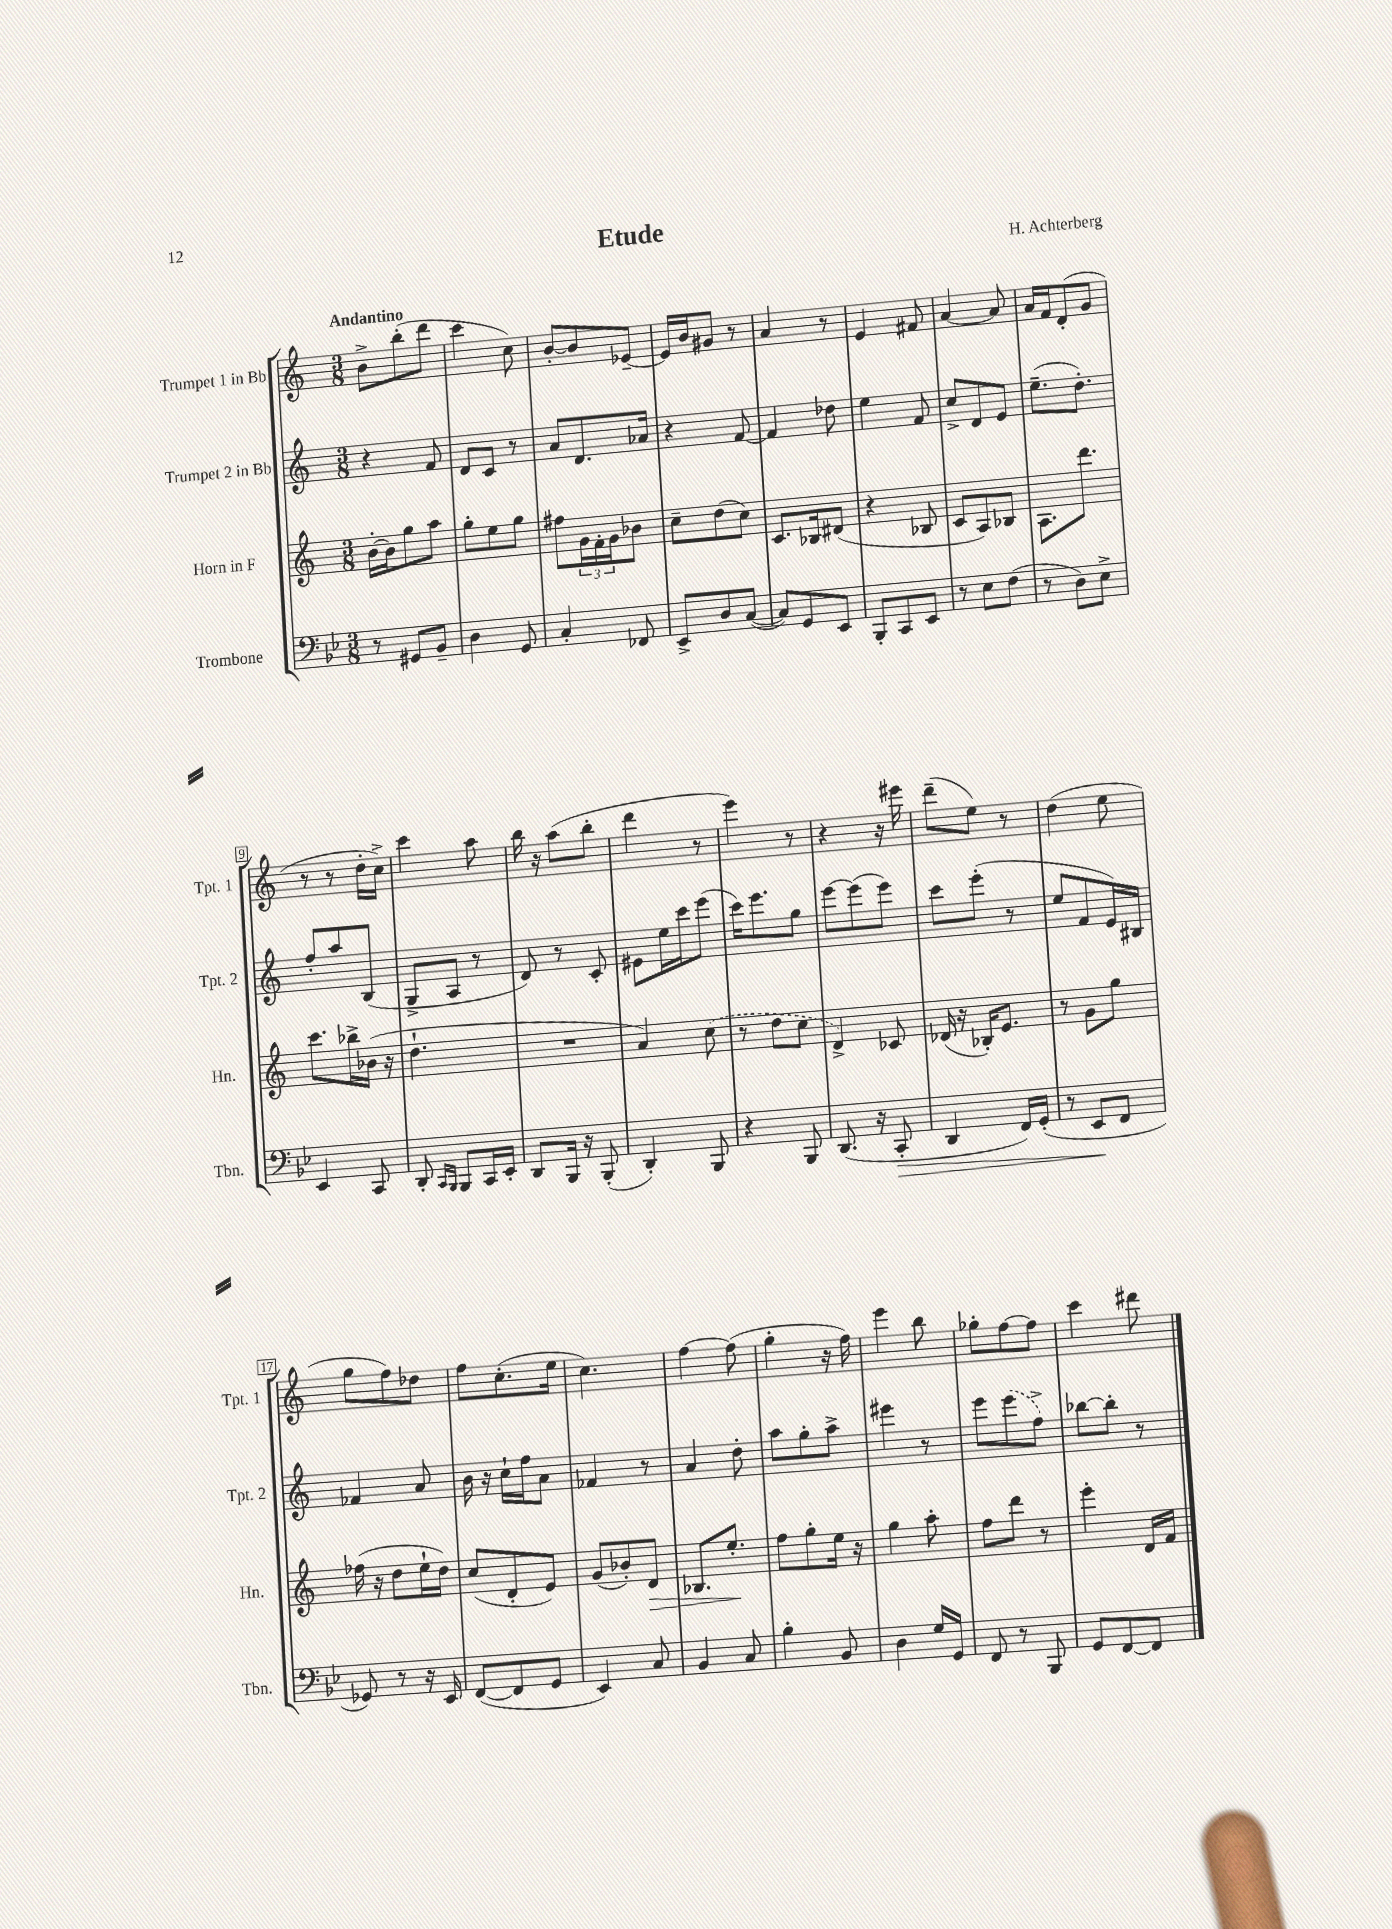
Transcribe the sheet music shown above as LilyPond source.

\header { title = "Etude" composer = "H. Achterberg" }
<<
\new StaffGroup <<
\new Staff = "s0" \with { instrumentName = "Trumpet 1 in Bb" shortInstrumentName = "Tpt. 1" } {
    \clef treble \key c \major \numericTimeSignature \time 3/8 \tempo "Andantino"
    b'8-> b''8-.( d'''8 |
    c'''4 c''8) |
    b'8~-. b'8 ees'8~-- |
    ees'16 b'16 gis'8 r8 |
    a'4 r8 |
    e'4 fis'8 |
    a'4~ a'8 |
    a'16 f'16 d'8-.( g'8 |
    r8 r8 d''16-. c''16->) |
    c'''4 a''8 |
    b''16 r16 a''8( b''8-. |
    d'''4 r8 |
    e'''4) r8 |
    r4 r16 eis'''16 |
    d'''8--( e''8) r8 |
    d''4( e''8 |
    g''8 f''8) des''8 |
    f''8 c''8.-.( e''16 |
    c''4.) |
    f''4~ f''8( |
    g''4-. r16 f''16) |
    e'''4 b''8 |
    ges''8-. f''8~ f''8 |
    c'''4 dis'''8 \bar "|." |
}
\new Staff = "s1" \with { instrumentName = "Trumpet 2 in Bb" shortInstrumentName = "Tpt. 2" } {
    \clef treble \key c \major \numericTimeSignature \time 3/8
    r4 f'8 |
    d'8 c'8 r8 |
    a'8 d'8. aes'16 |
    r4 f'8~ |
    f'4 des''8 |
    e''4 f'8 |
    c''8-> d'8 e'8 |
    e''8.--( d''8.-.) |
    f''8-. a''8 b8( |
    g8-> a8 r8 |
    d'8) r8 c'8-. |
    eis'8 e''16 c'''16 e'''8( |
    c'''16) e'''8. g''8 |
    e'''8~ e'''8( e'''8) |
    c'''8 e'''8-.( r8 |
    e''8 f'8 e'16) bis16 |
    fes'4 a'8 |
    b'16 r16 c''16-! f''16 a'8 |
    fes'4 r8 |
    a'4 d''8-. |
    a''8 g''8-. a''8-> |
    eis'''4 r8 |
    e'''8 \once \slurDashed e'''8( f''8->) |
    bes''8~ bes''8-. r8 \bar "|." |
}
\new Staff = "s2" \with { instrumentName = "Horn in F" shortInstrumentName = "Hn." } {
    \clef treble \key c \major \numericTimeSignature \time 3/8
    b'16~-. b'16 g''8 a''8 |
    g''8-. e''8 g''8 |
    fis''8 \tuplet 3/2 { g'16 f'16-. g'16 } bes'8 |
    c''8-- d''8( c''8) |
    c'8. bes16 dis'8( |
    r4 bes8 |
    c'8 a8) bes8 |
    a8. d'''8. |
    c'''8. bes''16-> bes'16( r16 |
    d''4.-! |
    R4. |
    a'4) \once \slurDashed c''8( |
    r8 d''8 c''8 |
    d'4->) ces'8 |
    des'16( r16 bes16-.) e'8. |
    r8 g'8 g''8 |
    fes''16( r16 d''8 e''16-! d''16) |
    c''8( d'8-. e'8) |
    g'8( bes'8-.) d'8\> |
    bes8. e''8.-.\! |
    f''8 g''8-. e''16 r16 |
    g''4 a''8-. |
    f''8 d'''8 r8 |
    e'''4-. d'16 f'16 \bar "|." |
}
\new Staff = "s3" \with { instrumentName = "Trombone" shortInstrumentName = "Tbn." } {
    \clef bass \key bes \major \numericTimeSignature \time 3/8
    r8 gis,8 bes,8-- |
    d4 g,8 |
    c4-. fes,8 |
    ees,8-> d8 c8~( |
    c8) g,8 ees,8 |
    bes,,8-. c,8 ees,8 |
    r8 ees8 f8( |
    r8 d8) ees8-> |
    ees,4 c,8 |
    d,8-. \grace { c,16 bes,,16 } bes,,8 c,16 ees,16-. |
    d,8 bes,,16 r16 bes,,8-.( |
    d,4-.) bes,,8 |
    r4 bes,,8 |
    d,8.( r16 c,8-.\> |
    d,4 f,16) g,16-.( |
    r8 ees,8\! f,8 |
    ges,8) r8 r16 ees,16 |
    f,8~( f,8 g,8 |
    ees,4) c8 |
    bes,4 c8 |
    bes4-. bes,8 |
    d4 g16 g,16 |
    f,8 r8 bes,,8 |
    g,8 f,8~ f,8 \bar "|." |
}
>>
>>
\layout { \context { \Score \override BarNumber.stencil = #(make-stencil-boxer 0.1 0.3 ly:text-interface::print) } }
